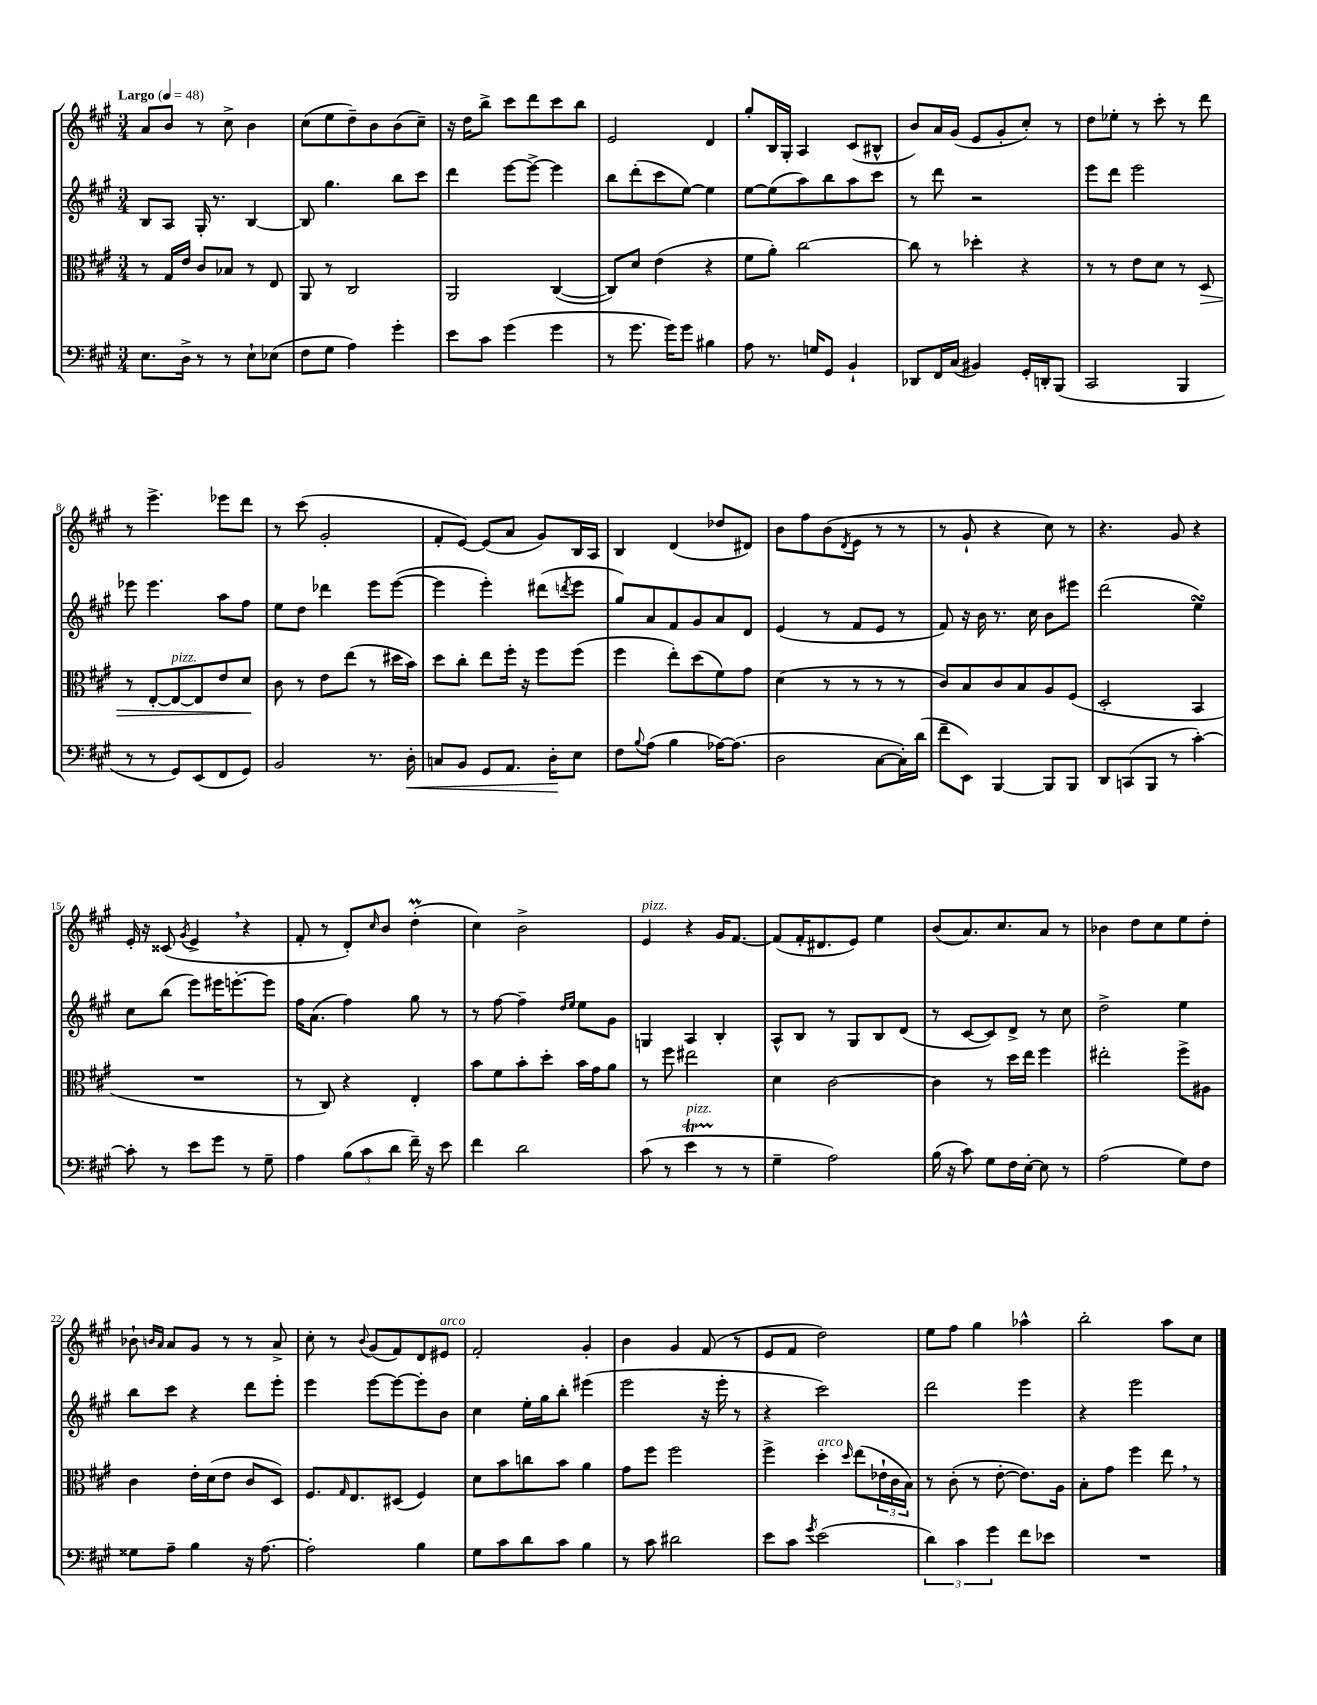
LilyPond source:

<<
\new StaffGroup <<
\new Staff = "s0" {
    \clef treble \key a \major \numericTimeSignature \time 3/4 \tempo "Largo" 4 = 48
    a'8 b'8 r8 cis''8-> b'4 |
    cis''8( e''8 d''8--) b'8 b'8( cis''8--) |
    r16 d''16 b''8-> cis'''8 d'''8 cis'''8 b''8 |
    e'2 d'4 |
    gis''8-. b16 gis16-. a4 cis'8( bis8-^ |
    b'8) a'16 gis'16( e'8 gis'8-. cis''8-.) r8 |
    d''8 ees''8-. r8 cis'''8-. r8 d'''8 |
    r8 e'''4.-> ees'''8 d'''8 |
    r8 cis'''8( gis'2-. |
    fis'8-. e'8~) e'8( a'8 gis'8) b16 a16 |
    b4 d'4( des''8 dis'8) |
    b'8 fis''8 b'8( \acciaccatura { d'8 } e'8 r8 r8 |
    r8 gis'8-! r4 cis''8) r8 |
    r4. gis'8 r4 |
    e'16-. r16 cisis'8( \acciaccatura { gis'8 } e'4-> \breathe r4 |
    fis'8-. r8 d'8-.) \grace { cis''16 } b'8 d''4-.\prall( |
    cis''4) b'2-> |
    e'4^\markup { \italic "pizz." } r4 gis'16 fis'8.~ |
    fis'8( fis'16-. dis'8. e'8) e''4 |
    b'8( a'8.) cis''8. a'8 r8 |
    bes'4 d''8 cis''8 e''8 d''8-. |
    bes'8-! \grace { b'16 a'16 } a'8 gis'8 r8 r8 a'8-> |
    cis''8-. r8 \appoggiatura { b'8 } gis'8( fis'8) d'8 eis'8^\markup { \italic "arco" } |
    fis'2-. gis'4-. |
    b'4 gis'4 fis'8( r8 |
    e'8 fis'8 d''2) |
    e''8 fis''8 gis''4 aes''4-^ |
    b''2-. a''8 cis''8 \bar "|." |
}
\new Staff = "s1" {
    \clef treble \key a \major \numericTimeSignature \time 3/4
    b8 a8 gis16-. r8. b4~ |
    b8 gis''4. b''8 cis'''8 |
    d'''4 e'''8~ e'''8~-> e'''4 |
    b''8 d'''8-.( cis'''8 e''8~) e''4 |
    e''8~ e''8( a''8) b''8 a''8 cis'''8 |
    r8 d'''8 r2 |
    e'''8 d'''8 e'''2 |
    ees'''8 ees'''4. a''8 fis''8 |
    e''8 d''8 des'''4 e'''8 e'''8~( |
    e'''4 e'''4-.) dis'''8( \acciaccatura { d'''8 } e'''8 |
    gis''8) a'8 fis'8 gis'8 a'8 d'8 |
    e'4( r8 fis'8 e'8 r8 |
    fis'8) r16 b'16 r8. cis''16 b'8 eis'''8 |
    d'''2( e''4\turn) |
    cis''8 b''8( e'''8) eis'''16 e'''8.~-. e'''8 |
    fis''16 a'8.( fis''4) gis''8 r8 |
    r8 fis''8~ fis''4-- \grace { d''16 e''16 } e''8 gis'8 |
    g4 a4 b4-. |
    a8-^ b8 r8 gis8 b8 d'8( |
    r8 cis'8~ cis'8) d'8-> r8 cis''8 |
    d''2-> e''4 |
    b''8 cis'''8 r4 d'''8 e'''8-. |
    e'''4 e'''8~ e'''8~ e'''8-. b'8 |
    cis''4 e''16-. gis''16 b''8-. eis'''4( |
    e'''2 r16 e'''16-. r8 |
    r4 cis'''2) |
    d'''2 e'''4 |
    r4 e'''2 \bar "|." |
}
\new Staff = "s2" {
    \clef alto \key a \major \numericTimeSignature \time 3/4
    r8 gis16 e'16 cis'8 bes8 r8 e8 |
    a,8 r8 cis2 |
    a,2 cis4~( |
    cis8) d'8 e'4( r4 |
    fis'8 a'8-.) cis''2~ |
    cis''8 r8 des''4-. r4 |
    r8 r8 e'8 d'8 r8 d8\> |
    r8 e8~-. e8~^\markup { \italic "pizz." } e8 e'8 d'8\! |
    cis'8 r8 e'8 e''8( r8 dis''16 b'16) |
    d''8 cis''8-. e''8 fis''16-. r16 fis''8 fis''8( |
    fis''4 e''8-.) d''8( fis'8) gis'8 |
    d'4( r8 r8 r8 r8 |
    cis'8) b8 cis'8 b8 a8 fis8( |
    d2-. b,4 |
    R2. |
    r8 cis8) r4 e4-. |
    b'8 fis'8 b'8-. d''8-. b'16 gis'16 a'8 |
    r8 fis''8 eis''2 |
    d'4 cis'2~ |
    cis'4 r8 d''16 e''16 fis''4 |
    eis''2-. fis''8-> ais8 |
    cis'4 e'16-. d'16( e'8 cis'8 d8) |
    fis8. \grace { gis16 } e8. dis8( fis4) |
    d'8 b'8 c''8 b'8 a'4 |
    gis'8 fis''8 fis''2 |
    fis''4-> d''4-.^\markup { \italic "arco" } \grace { d''16 } e''8( \tuplet 3/2 { ees'16-! cis'16 b16) } |
    r8 cis'8-.( r8 e'8~-. e'8.) a16 |
    b8-. gis'8 fis''4 e''8 \breathe r8 \bar "|." |
}
\new Staff = "s3" {
    \clef bass \key a \major \numericTimeSignature \time 3/4
    e8. d16-> r8 r8 e8-! ees8( |
    fis8 gis8 a4) gis'4-. |
    e'8 cis'8 gis'4( gis'4 |
    r8 gis'8. gis'16) gis'8 bis4 |
    a8 r8. g16 gis,8 b,4-! |
    des,8 fis,16 cis16( bis,4) gis,16-. d,16-. b,,8( |
    cis,2 b,,4 |
    r8 r8 gis,8) e,8( fis,8 gis,8) |
    b,2 r8. d16-.\< |
    c8 b,8 gis,8 a,8. d16-.\! e8 |
    fis8 \appoggiatura { b8 } a8( b4 aes16~) aes8.( |
    d2 cis8~ cis16-.) d'16( |
    fis'8-- e,8) b,,4~ b,,8 b,,8 |
    d,8 c,8( b,,8 r8 cis'4~-.) |
    cis'8-. r8 e'8 gis'8 r8 gis8-- |
    a4 \tuplet 3/2 { b8( cis'8 d'8 } fis'16--) r16 e'8 |
    fis'4 d'2 |
    cis'8( r8 e'4\startTrillSpan^\markup { \italic "pizz." } r8\stopTrillSpan r8 |
    gis4-- a2) |
    b16( r16 cis'8) gis8 fis16 e16~-. e8 r8 |
    a2( gis8) fis8 |
    gisis8 a8-- b4 r16 a8.~ |
    a2-. b4 |
    gis8 cis'8 d'8 cis'8 b4 |
    r8 cis'8 dis'2 |
    e'8 cis'8 \acciaccatura { gis'8 } e'2( |
    \tuplet 3/2 { d'4) cis'4 gis'4 } fis'8 ees'8 |
    R2. \bar "|." |
}
>>
>>
